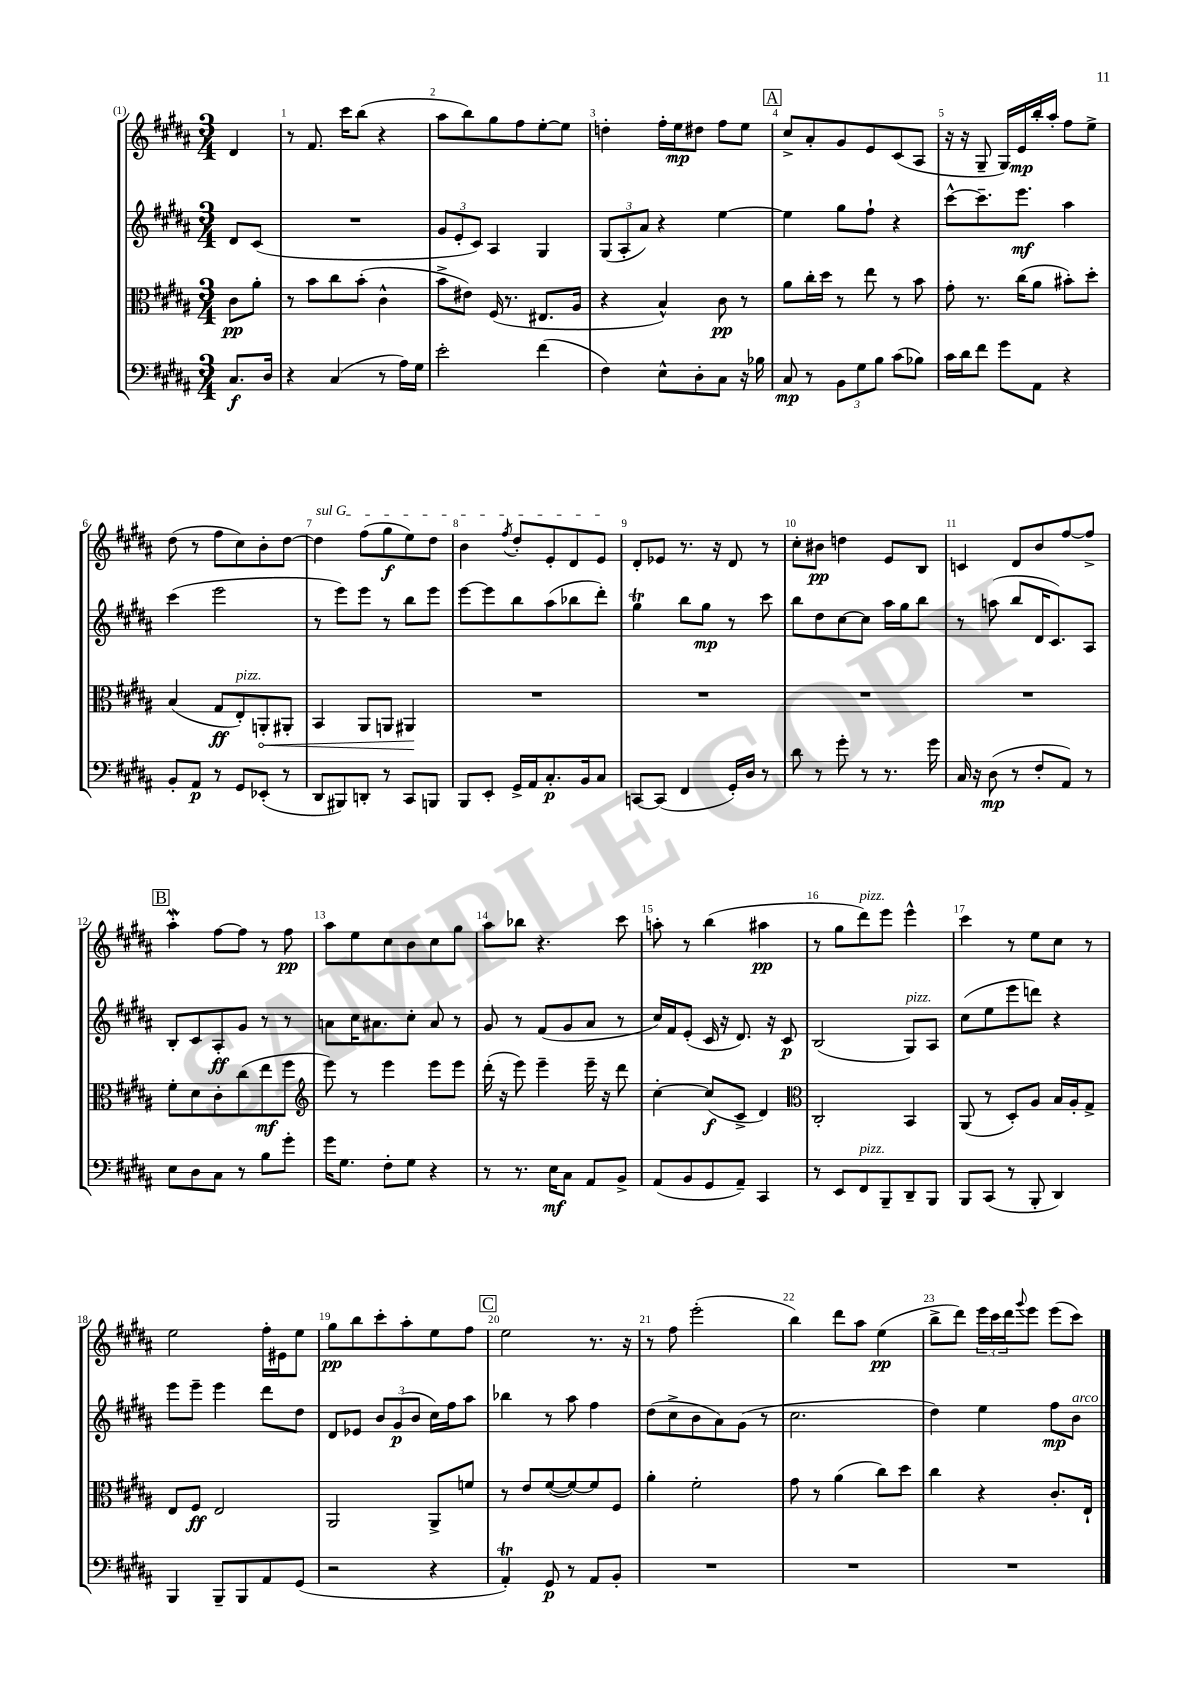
<<
\new StaffGroup <<
\new Staff = "s0" {
    \clef treble \key b \major \numericTimeSignature \time 3/4 \partial 4
    dis'4 |
    r8 fis'8. cis'''16 b''8( r4 |
    ais''8 b''8) gis''8 fis''8 e''8~-. e''8 |
    d''4-. fis''16-. e''16\mp dis''8 fis''8 e''8 |
    \mark \markup { \box "A" } cis''8-> ais'8-. gis'8 e'8 cis'8( ais8 |
    r16 r16 gis8-- gis16) e'16\mp b''16-. ais''16-. fis''8 e''8-> |
    dis''8( r8 fis''8 cis''8) b'8-. dis''8~ |
    \once \override TextSpanner.bound-details.left.text = \markup { \italic "sul G" } dis''4\startTextSpan fis''8( gis''8\f e''8) dis''8 |
    b'4 \acciaccatura { fis''8 } dis''8-. e'8-. dis'8 e'8\stopTextSpan |
    dis'8-. ees'8 r8. r16 dis'8 r8 |
    cis''8-. bis'8\pp d''4 e'8 b8 |
    c'4 dis'8 b'8 fis''8~ fis''8-> |
    \mark \markup { \box "B" } ais''4-.\mordent fis''8~ fis''8 r8 fis''8\pp |
    ais''8 e''8 cis''8 b'8 cis''8 gis''8 |
    ais''8 bes''8 r4. cis'''8 |
    a''8-. r8 b''4( ais''4\pp |
    r8 gis''8 dis'''8^\markup { \italic "pizz." }) e'''8 e'''4-^ |
    cis'''4 r8 e''8 cis''8 r8 |
    e''2 fis''16-. eis'16 e''8 |
    gis''8\pp b''8 cis'''8-. ais''8-. e''8 fis''8 |
    \mark \markup { \box "C" } e''2 r8. r16 |
    r8 fis''8 e'''2-.( |
    b''4) dis'''8 ais''8 e''4\pp( |
    b''8-> dis'''8) \tuplet 3/2 { e'''16 cis'''16 dis'''16 } \appoggiatura { gis'''8 } e'''8 e'''8( cis'''8) \bar "|." |
}
\new Staff = "s1" {
    \clef treble \key b \major \numericTimeSignature \time 3/4 \partial 4
    dis'8 cis'8( |
    R2. |
    \tuplet 3/2 { gis'8 e'8-. cis'8) } ais4 gis4 |
    \tuplet 3/2 { gis8( ais8-. ais'8) } r4 e''4~ |
    \mark \markup { \box "A" } e''4 gis''8 fis''8-! r4 |
    cis'''8~-^ cis'''8.-- e'''8.\mf ais''4 |
    cis'''4( e'''2 |
    r8 e'''8) e'''8 r8 b''8 e'''8 |
    e'''8~ e'''8 b''8 ais''8( bes''8 dis'''8-.) |
    gis''4\trill b''8 gis''8\mp r8 cis'''8 |
    b''8 dis''8 cis''8~ cis''8 ais''16 gis''16 b''8 |
    r8 a''8( b''8 dis'16 cis'8.) ais8 |
    \mark \markup { \box "B" } b8-. cis'8 ais8-.\ff gis'8 r8 r8 |
    a'8 cis''16 ais'8. cis''8-. ais'8 r8 |
    gis'8 r8 fis'8( gis'8 ais'8 r8 |
    cis''16) fis'16 e'8-.( cis'16 r16 dis'8.) r16 cis'8\p |
    b2( gis8^\markup { \italic "pizz." }) ais8 |
    cis''8( e''8 e'''8 d'''8) r4 |
    e'''8 e'''8-- e'''4 dis'''8 dis''8 |
    dis'8 ees'8 \tuplet 3/2 { b'8 gis'8\p( b'8 } cis''16) fis''16 ais''8 |
    \mark \markup { \box "C" } bes''4 r8 ais''8 fis''4 |
    dis''8( cis''8-> b'8 ais'8) gis'8( r8 |
    cis''2. |
    dis''4) e''4 fis''8\mp b'8^\markup { \italic "arco" } \bar "|." |
}
\new Staff = "s2" {
    \clef alto \key b \major \numericTimeSignature \time 3/4 \partial 4
    cis'8\pp ais'8-. |
    r8 b'8 cis''8 b'8-.( cis'4-^ |
    b'8-> eis'8) fis16( r8. eis8. ais16 |
    r4 b4-^) cis'8\pp r8 |
    \mark \markup { \box "A" } ais'8 cis''16-. dis''16 r8 e''8 r8 b'8 |
    gis'8-. r8. cis''16( ais'8 bis'8-.) dis''8-. |
    b4( gis8\ff e8-.^\markup { \italic "pizz." }) \once \override Hairpin.circled-tip = ##t a,8-.\< ais,8-. |
    b,4 ais,8 a,8 ais,4\! |
    R2. |
    R2. |
    R2. |
    R2. |
    \mark \markup { \box "B" } fis'8-. dis'8 cis'8-. cis''8( e''8\mf fis''8 |
    \clef treble e'''8) r8 e'''4 e'''8 e'''8 |
    dis'''16-.( r16 e'''8) e'''4-- e'''16-- r16 dis'''8 |
    cis''4~-. cis''8\f( cis'8-> dis'4) |
    \clef alto cis2-. b,4 |
    ais,8( r8 dis8-.) ais8 b16 ais16-. gis8-> |
    e8 fis8\ff e2 |
    ais,2 ais,8-> f'8 |
    \mark \markup { \box "C" } r8 e'8 fis'8~( fis'8~) fis'8 fis8 |
    ais'4-. fis'2-. |
    gis'8 r8 ais'4( cis''8) dis''8 |
    cis''4 r4 cis'8.-. e16-! \bar "|." |
}
\new Staff = "s3" {
    \clef bass \key b \major \numericTimeSignature \time 3/4 \partial 4
    cis8.\f dis16 |
    r4 cis4( r8 ais16) gis16 |
    e'2-. fis'4( |
    fis4) e8-^ dis8-. cis8 r16 bes16 |
    \mark \markup { \box "A" } cis8\mp r8 \tuplet 3/2 { b,8 gis8 b8 } cis'8( bes8) |
    cis'16 dis'16 fis'8 gis'8 ais,8 r4 |
    b,8-. ais,8\p r8 gis,8 ees,8-.( r8 |
    dis,8 bis,,8) d,8-. r8 cis,8 b,,8 |
    b,,8 e,8-. gis,16-> ais,16 cis8.-.\p b,16 cis8 |
    c,8~ c,8( fis,4 gis,16-.) dis16 r8 |
    dis'8 r8 gis'8-. r8 r8. gis'16 |
    cis16 r16 dis8\mp( r8 fis8-. ais,8) r8 |
    \mark \markup { \box "B" } e8 dis8 cis8 r8 b8 gis'8-. |
    gis'16 gis8. fis8-. gis8 r4 |
    r8 r8. e16\mf cis8 ais,8 b,8-> |
    ais,8( b,8 gis,8 ais,8--) cis,4 |
    r8 e,8 fis,8^\markup { \italic "pizz." } b,,8-- dis,8-- b,,8 |
    b,,8 cis,8( r8 b,,8-. dis,4) |
    b,,4 b,,8-- b,,8 ais,8 gis,8( |
    r2 r4 |
    \mark \markup { \box "C" } ais,4-.\trill) gis,8\p r8 ais,8 b,8-. |
    R2. |
    R2. |
    R2. \bar "|." |
}
>>
>>
\layout { \context { \Score \override BarNumber.break-visibility = ##(#f #t #t) barNumberVisibility = #all-bar-numbers-visible } }
